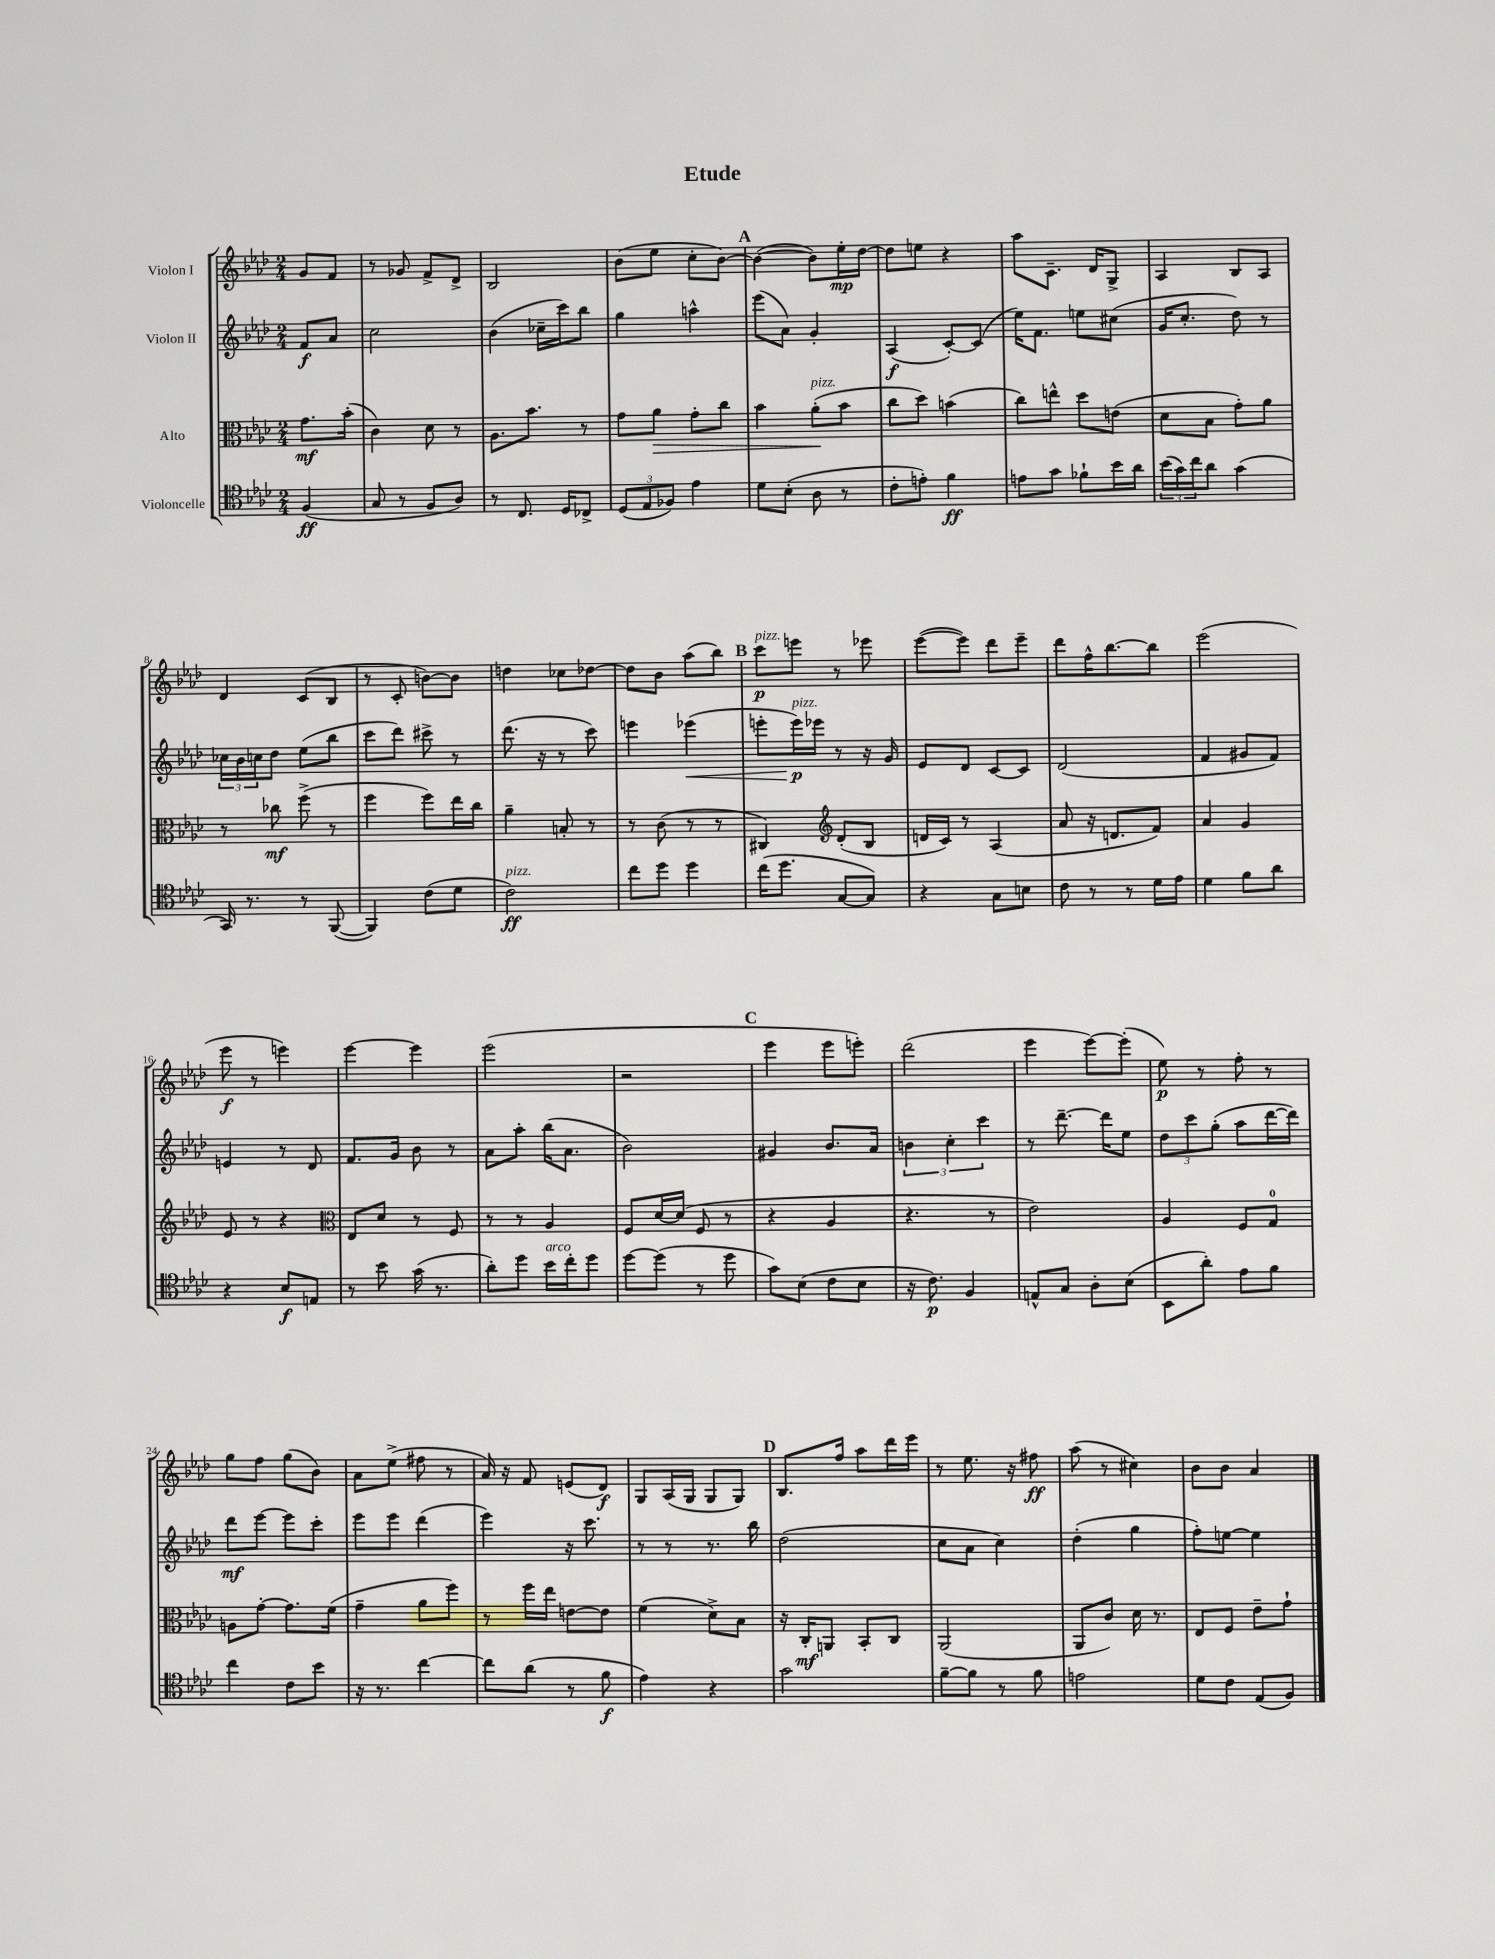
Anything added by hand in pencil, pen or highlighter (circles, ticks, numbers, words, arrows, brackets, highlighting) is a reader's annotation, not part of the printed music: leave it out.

**kern	**dynam	**kern	**dynam	**kern	**dynam	**kern	**dynam
*part4	*part4	*part3	*part3	*part2	*part2	*part1	*part1
*staff4	*staff4	*staff3	*staff3	*staff2	*staff2	*staff1	*staff1
*I"Violoncelle	*	*I"Alto	*	*I"Violon II	*	*I"Violon I	*
*clefC4	*	*clefC3	*	*clefG2	*	*clefG2	*
*k[b-e-a-d-]	*	*k[b-e-a-d-]	*	*k[b-e-a-d-]	*	*k[b-e-a-d-]	*
*M2/4	*	*M2/4	*	*M2/4	*	*M2/4	*
=	=	=	=	=	=	=	=
(4F/	ff	8.g\L	mf	8f/L	f	8g/L	.
.	.	.	.	8a-/J	.	8f/J	.
.	.	(16b-'\Jk	.	.	.	.	.
=1	=1	=1	=1	=1	=1	=1	=1
8G/	.	4c\)	.	2cc\	.	8r	.
8r	.	.	.	.	.	8g-X/	.
8F/L	.	8d-\	.	.	.	8f^/L	.
8A-/J)	.	8r	.	.	.	8d-^/J	.
=2	=2	=2	=2	=2	=2	=2	=2
8r	.	8.A-\L	.	(4b-\	.	2B-/	.
8.C/	.	.	.	.	.	.	.
.	.	8.b-\J	.	.	.	.	.
.	.	.	.	16cc-X~\LL	.	.	.
16D-/KL	.	.	.	16ccc\J)	.	.	.
8C-X^/J	.	8r	.	8bb-\J	.	.	.
=3	=3	=3	=3	=3	=3	=3	=3
(12D-/L	.	8g\L	.	4gg\	.	(8b-\L	.
12E-/	.	.	.	.	.	.	.
!	!	!	!LO:HP:b	!	!	!	!
.	.	8a-\J	>	.	.	8ee-\J	.
12F-X/J)	.	.	.	.	.	.	.
4e-\	.	8g'\L	.	4aan^^\	.	8cc'\L	.
.	.	8cc\J	.	.	.	[8b-\J)	.
!!LO:REH:place=s1:t=A
=4	=4	=4	=4	=4	=4	=4	=4
8d-\L	.	4b-\	.	(8eee-\L	.	(4b-\_	.
(8B-'\J	.	.	.	8a-\J)	.	.	.
!	!	!LO:TX:a:i:t=pizz.	!	!	!	!	!
8A-\	.	(8a-'\L	.	4g'/	.	8b-\L])	.
8r	.	8b-\J	]	.	.	16ee-'\L	mp
.	.	.	.	.	.	[16dd-\JJ	.
=5	=5	=5	=5	=5	=5	=5	=5
8c'\L	.	8cc\L	.	(4A-/	f	8dd-\L]	.
8en'\J)	.	8dd-\J)	.	.	.	8een\J	.
4f\	ff	(4bn\	.	[8c'/L)	.	4r	.
.	.	.	.	(8c/J]	.	.	.
=6	=6	=6	=6	=6	=6	=6	=6
8en\L	.	8cc\L)	.	16ee-\KL)	.	8aa-\L	.
.	.	.	.	8.f\J	.	.	.
8g\J	.	8een^^\J	.	.	.	8.c~\J	.
8f-X`\L	.	8dd-\L	.	8een\L	.	.	.
.	.	.	.	.	.	16d-/KL	.
16b-\L	.	(8en\J	.	(8cc#X\J	.	8G^/J	.
16a-\JJ	.	.	.	.	.	.	.
=7	=7	=7	=7	=7	=7	=7	=7
(24b-\LL	.	8d-\L	.	16g/KL	.	4A-/	.
24g\)	.	.	.	.	.	.	.
.	.	.	.	8.cc'/J	.	.	.
24cc\J	.	.	.	.	.	.	.
8a-\J	.	8B-\J	.	.	.	.	.
(4g\	.	8g'\L)	.	8dd-\)	.	8B-/L	.
.	.	8a-\J	.	8r	.	8A-/J	.
!!LO:LB:g=z
=8	=8	=8	=8	=8	=8	=8	=8
16GG/)	.	8r	.	24cc-X\LL	.	4d-/	.
.	.	.	.	24b-\	.	.	.
8.r	.	.	.	.	.	.	.
.	.	.	.	24ccn\J	.	.	.
.	.	8cc-X\	mf	8dd-\J	.	.	.
8r	.	(8ff^\	.	(8ee-\L	.	(8c/L	.
([8FF/	.	8r	.	8bb-\J	.	8B-/J	.
=9	=9	=9	=9	=9	=9	=9	=9
4FF/])	.	4ff\	.	8ccc\L	.	8r	.
.	.	.	.	8ddd-\J)	.	8c'/	.
(8c\L	.	8ff\L)	.	8ccc#X^\	.	[8bn\L)	.
8d-\J	.	16ee-\L	.	8r	.	8b\J]	.
.	.	16cc\JJ	.	.	.	.	.
=10	=10	=10	=10	=10	=10	=10	=10
!LO:TX:a:i:t=pizz.	!	!	!	!	!	!	!
2c\)	ff	4a-~\	.	(8.ddd-\	.	4ddn\	.
.	.	.	.	16r	.	.	.
.	.	8Bn'/	.	8r	.	8cc-X\L	.
.	.	8r	.	8ccc\)	.	[8dd-X\J	.
=11	=11	=11	=11	=11	=11	=11	=11
8cc\L	.	8r	.	4eeen\	.	8dd-\L]	.
8dd-\J	.	(8c\	.	.	.	8b-\J	.
!	!	!	!	!	!LO:HP:b	!	!
4dd-\	.	8r	.	(4eee-X\	<	(8aa-\L	.
.	.	8r	.	.	.	8bb-\J)	.
!!LO:REH:place=s1:t=B
=12	=12	=12	=12	=12	=12	=12	=12
!	!	!	!	!	!	!LO:TX:a:i:t=pizz.	!
(16cc\KL	.	4C#X/)	.	8eeen'\L	.	8ccc\L	p
8.dd-\J	.	.	.	.	.	.	.
!	!	!	!	!LO:TX:a:i:t=pizz.	!	!	!
.	.	.	.	16eee\L)	p	8eeen\J	.
.	.	.	.	16eee-X\JJ	[	.	.
*	*	*clefG2	*	*	*	*	*
[8G/L	.	(8d-'/L	.	8r	.	8r	.
8G/J])	.	8B-/J	.	16r	.	8eee-X\	.
.	.	.	.	16g/	.	.	.
=13	=13	=13	=13	=13	=13	=13	=13
4r	.	16dn/LL	.	8e-/L	.	([8eee-\L	.
.	.	16c/JJ)	.	.	.	.	.
.	.	8r	.	8d-/J	.	8eee-\J])	.
8G\L	.	(4A-/	.	[8c/L	.	8ddd-\L	.
8Bn\J	.	.	.	8c/J]	.	8eee-~\J	.
=14	=14	=14	=14	=14	=14	=14	=14
8c\	.	8a-/	.	(2d-/	.	8ddd-\L	.
8r	.	16r	.	.	.	16ff^^\K	.
.	.	8.dn/L	.	.	.	[8.bb-\	.
8r	.	.	.	.	.	.	.
16d-\LL	.	8f/J)	.	.	.	8bb-\J]	.
16e-\JJ	.	.	.	.	.	.	.
=15	=15	=15	=15	=15	=15	=15	=15
4d-\	.	4a-/	.	4f/	.	(2eee-\	.
8f\L	.	4g/	.	8g#X/L	.	.	.
8a-\J	.	.	.	8f/J)	.	.	.
!!LO:LB:g=z
=16	=16	=16	=16	=16	=16	=16	=16
4r	.	8e-/	.	4en/	.	8eee-\	f
.	.	8r	.	.	.	8r	.
8B-/L	f	4r	.	8r	.	4eeen\)	.
8En/J	.	.	.	8d-/	.	.	.
=17	=17	=17	=17	=17	=17	=17	=17
*	*	*clefC3	*	*	*	*	*
8r	.	8E-/L	.	8.f/L	.	[4eee-\	.
8b-\	.	8d-/J	.	.	.	.	.
.	.	.	.	16g/Jk	.	.	.
(16g\	.	8r	.	8b-\	.	4eee-\]	.
8.r	.	.	.	.	.	.	.
.	.	8F/	.	8r	.	.	.
=18	=18	=18	=18	=18	=18	=18	=18
8a-'\L)	.	8r	.	8a-\L	.	(2eee-\	.
8dd-\J	.	8r	.	8aa-'\J	.	.	.
!LO:TX:a:i:t=arco	!	!	!	!	!	!	!
16b-\LL	.	4A-/	.	(16bb-\KL	.	.	.
16cc'\J	.	.	.	8.a-\J	.	.	.
8dd-\J	.	.	.	.	.	.	.
=19	=19	=19	=19	=19	=19	=19	=19
[8dd-\L	.	8F/L	.	2b-\)	.	2r	.
(8dd-\J]	.	[16d-/L	.	.	.	.	.
.	.	(16d-/JJ]	.	.	.	.	.
8r	.	8F/	.	.	.	.	.
8dd-\	.	8r	.	.	.	.	.
!!LO:REH:place=s1:t=C
=20	=20	=20	=20	=20	=20	=20	=20
8g\L)	.	4r	.	4g#X/	.	4eee-\	.
(8B-\J	.	.	.	.	.	.	.
8c\L	.	4A-/	.	8.b-/L	.	8eee-\L	.
8B-\J	.	.	.	.	.	8eeen'\J)	.
.	.	.	.	16a-/Jk	.	.	.
=21	=21	=21	=21	=21	=21	=21	=21
16r	.	4.r	.	6bn\	.	(2ddd-\	.
8.c\)	p	.	.	.	.	.	.
.	.	.	.	6cc'\	.	.	.
4F/	.	.	.	.	.	.	.
.	.	.	.	6ccc\	.	.	.
.	.	8r	.	.	.	.	.
=22	=22	=22	=22	=22	=22	=22	=22
8En^^/L	.	2e-\)	.	8r	.	4eee-\	.
8G/J	.	.	.	[8.ddd-~\	.	.	.
8A-'\L	.	.	.	.	.	[8eee-\L)	.
.	.	.	.	16ddd-\KL]	.	.	.
(8B-\J	.	.	.	8ee-\J	.	(8eee-'\J]	.
=23	=23	=23	=23	=23	=23	=23	=23
8BB-\L	.	4A-/	.	12dd-\L	.	8ee-\)	p
.	.	.	.	12ccc\	.	.	.
8a-'\J)	.	.	.	.	.	8r	.
.	.	.	.	(12gg'\J	.	.	.
8e-\L	.	8F/L	.	8aa-\L	.	8ff'\	.
8f\J	.	8G/J	.	[16ddd-\L	.	8r	.
.	.	.	.	16ddd-\JJ])	.	.	.
!!LO:LB:g=z
=24	=24	=24	=24	=24	=24	=24	=24
4cc\	.	8An\L	.	8ddd-\L	mf	8gg\L	.
.	.	[8g'\J	.	[8eee-\J	.	8ff\J	.
8c\L	.	8.g\L]	.	8eee-\L]	.	(8gg\L	.
8b-\J	.	.	.	8ccc'\J	.	8b-\J)	.
.	.	(16f\Jk	.	.	.	.	.
=25	=25	=25	=25	=25	=25	=25	=25
16r	.	4g~\	.	8eee-\L	.	8a-\L	.
8.r	.	.	.	.	.	.	.
.	.	.	.	8eee-\J	.	(8ee-^\J	.
[4cc\	.	8a-\L	.	(4ddd-\	.	8ff#X\	.
.	.	8ff\J)	.	.	.	8r	.
=26	=26	=26	=26	=26	=26	=26	=26
8cc\L]	.	8r	.	4eee-\)	.	16a-/)	.
.	.	.	.	.	.	16r	.
(8a-\J	.	16ff\LL	.	.	.	8f/	.
.	.	16ee-\JJ	.	.	.	.	.
8r	.	[8en\L	.	16r	.	(8en/L	.
.	.	.	.	8.ccc\	.	.	.
8f\	f	8e\J]	.	.	.	8d-/J)	f
=27	=27	=27	=27	=27	=27	=27	=27
4e-\)	.	(4f\	.	8r	.	8G/L	.
.	.	.	.	8r	.	(16A-/L	.
.	.	.	.	.	.	16G/JJ	.
4r	.	8d-^\L)	.	8.r	.	8G/L	.
.	.	8B-\J	.	.	.	8G/J)	.
.	.	.	.	16bb-\	.	.	.
!!LO:REH:place=s1:t=D
=28	=28	=28	=28	=28	=28	=28	=28
2g\	.	16r	.	(2dd-\	.	8.B-/L	.
.	.	16C'/KL	mf	.	.	.	.
.	.	8AAn/J	.	.	.	.	.
.	.	.	.	.	.	16ff/Jk	.
.	.	8BB-'/L	.	.	.	8aa-\L	.
.	.	8C/J	.	.	.	16ddd-\L	.
.	.	.	.	.	.	16eee-\JJ	.
=29	=29	=29	=29	=29	=29	=29	=29
[8f~\L	.	(2AA-/	.	8cc\L	.	8r	.
8f\J]	.	.	.	8a-\J	.	8.ee-\	.
8r	.	.	.	4cc\)	.	.	.
.	.	.	.	.	.	16r	.
8f\	.	.	.	.	.	8ff#X\	ff
=30	=30	=30	=30	=30	=30	=30	=30
2en\	.	8AA-/L	.	(4dd-'\	.	(8aa-\	.
.	.	8c/J)	.	.	.	8r	.
.	.	16d-\	.	4gg\	.	4cc#X\)	.
.	.	8.r	.	.	.	.	.
=31	=31	=31	=31	=31	=31	=31	=31
8d-\L	.	8E-/L	.	8ff'\L)	.	8b-\L	.
8c\J	.	8F/J	.	[8een\J	.	8b-\J	.
(8E-/L	.	8e-~\L	.	4ee\]	.	4a-/	.
8F/J)	.	8g`\J	.	.	.	.	.
==	==	==	==	==	==	==	==
*-	*-	*-	*-	*-	*-	*-	*-
